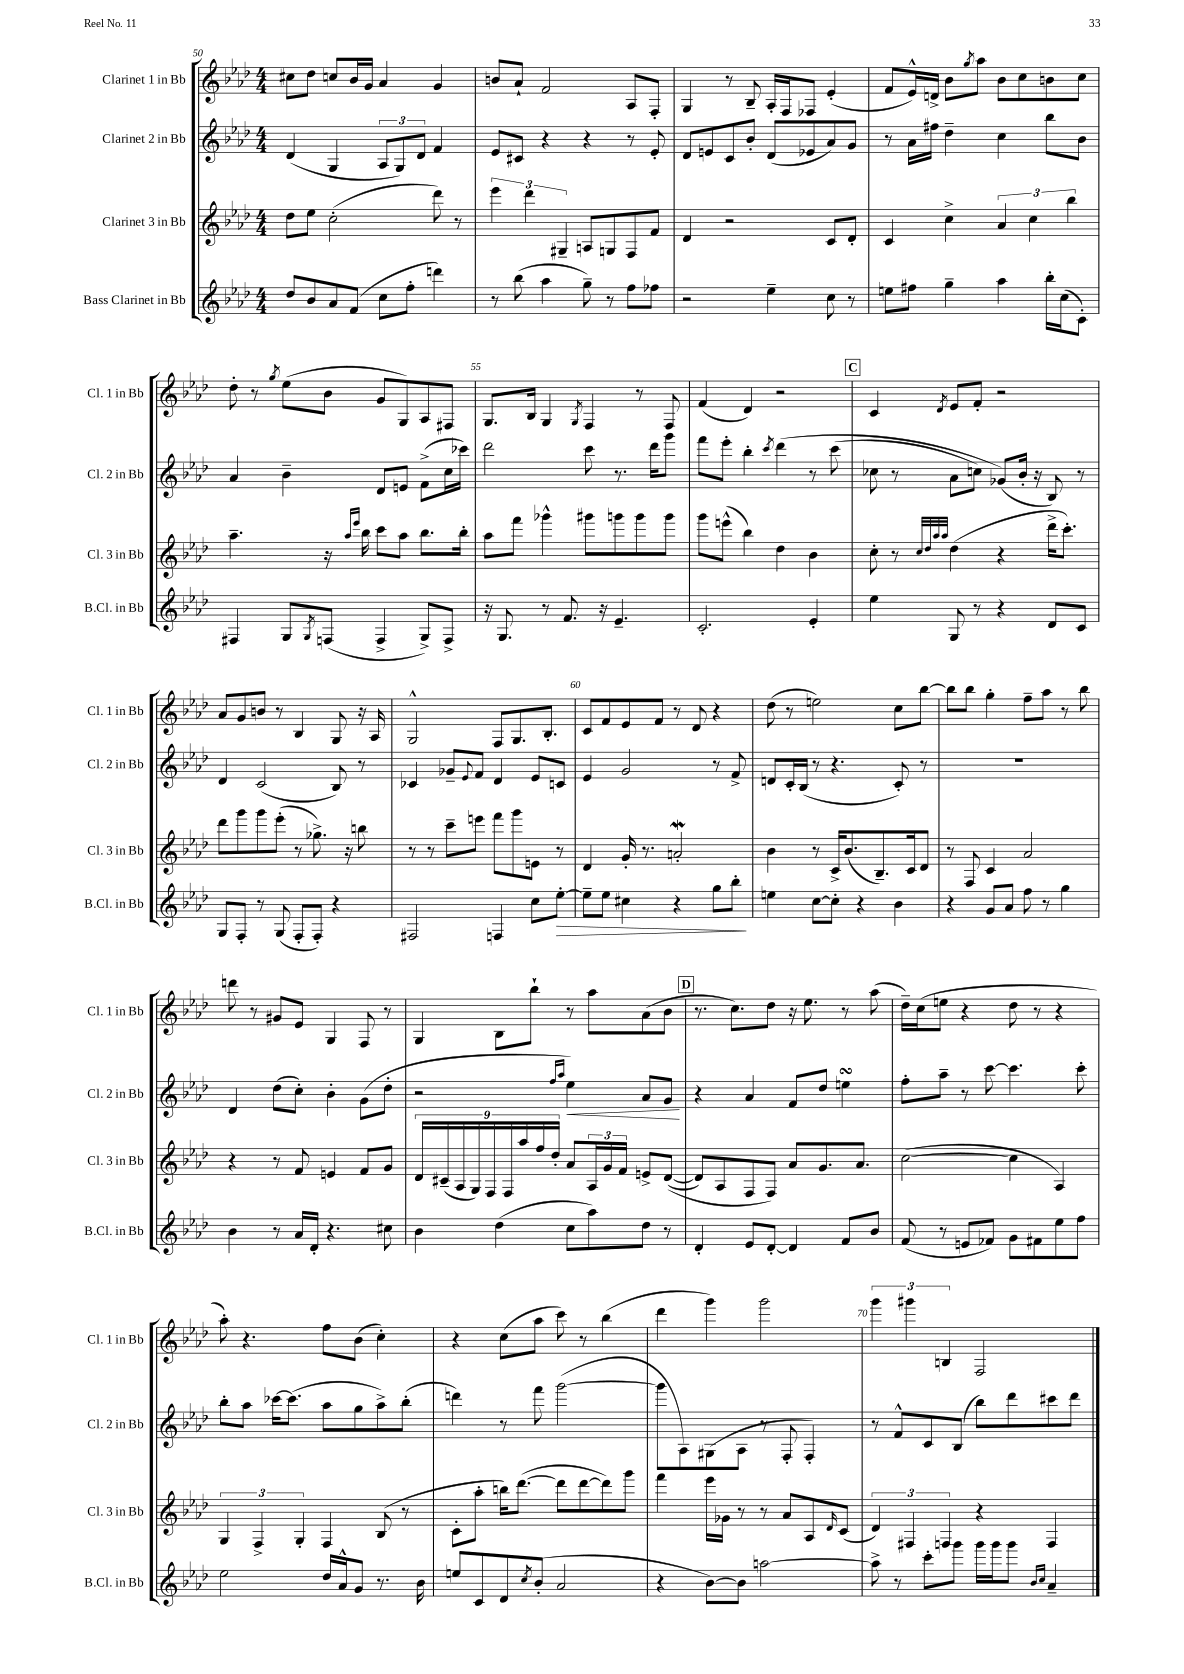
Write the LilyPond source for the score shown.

<<
\new StaffGroup <<
\new Staff = "s0" \with { instrumentName = "Clarinet 1 in Bb" shortInstrumentName = "Cl. 1 in Bb" } {
    \clef treble \key aes \major \numericTimeSignature \time 4/4
    cis''8 des''8 c''8 bes'16 g'16 aes'4 g'4 |
    b'8 aes'8-! f'2 aes8 f8-. |
    g4 r8 bes8-- aes16-. f16 fes8 ees'4-.( |
    f'8 ees'16-^) d'16-> bes'8 \acciaccatura { g''8 } aes''8 bes'8 c''8 b'8 c''8 |
    des''8-. r8 \acciaccatura { g''8 } ees''8( bes'8 g'8 g8) aes8 fis8 |
    g8. bes16 g4 \acciaccatura { g8 } f4 r8 f8 |
    f'4( des'4) r2 |
    \mark \markup { \box "C" } c'4 \acciaccatura { des'8 } ees'8 f'8-. r2 |
    aes'8 g'8 b'8 r8 bes4 g8 r16 aes16 |
    g2-^ f8 g8. bes8.-. |
    c'8 f'8 ees'8 f'8 r8 des'8 r4 |
    des''8( r8 e''2) c''8 bes''8~ |
    bes''8 bes''8 g''4-. f''8-- aes''8 r8 bes''8 |
    d'''8 r8 gis'8 ees'8 g4 f8 r8 |
    g4 bes8 bes''8-! r8 aes''8 aes'8( bes'8 |
    \mark \markup { \box "D" } r8. c''8.) des''8 r16 ees''8. r8 aes''8( |
    des''16--) c''16( e''8 r4 des''8 r8 r4 |
    aes''8-.) r4. f''8 bes'8( c''4-.) |
    r4 c''8( aes''8 c'''8) r8 bes''4( |
    des'''4 g'''4) g'''2 |
    \tuplet 3/2 { g'''4 gis'''4 b4 } f2 \bar "|." |
}
\new Staff = "s1" \with { instrumentName = "Clarinet 2 in Bb" shortInstrumentName = "Cl. 2 in Bb" } {
    \clef treble \key aes \major \numericTimeSignature \time 4/4
    des'4( g4 \tuplet 3/2 { aes8 g8) des'8 } f'4 |
    ees'8 cis'8 r4 r4 r8 ees'8-. |
    des'8 e'8 c'8 bes'8-. des'8( ees'8 aes'8) g'8 |
    r8 aes'16 fis''16 des''4-- c''4 bes''8 bes'8 |
    aes'4 bes'4-- des'8 e'8 f'8->( c''16 ces'''16) |
    des'''2 c'''8 r8. des'''16 g'''8 |
    f'''8 ees'''8-. bes''4-. \acciaccatura { c'''8 } des'''4\( r8 c'''8( |
    \mark \markup { \box "C" } ces''8 r8 aes'8 c''8) ges'8(\) bes'16-. r16 bes8) r8 |
    des'4 c'2( bes8) r8 |
    ces'4 ges'8-- \appoggiatura { ees'8 } f'8 des'4 ees'8 c'8 |
    ees'4 g'2 r8 f'8-> |
    d'8 c'16-. bes16( r8 r4. c'8-.) r8 |
    R1 |
    des'4 des''8( c''8-.) bes'4-. g'8( des''8-. |
    r2 \grace { f''16 aes''16 } ees''4\<) aes'8 g'8\! |
    \mark \markup { \box "D" } r4 aes'4 f'8 des''8 e''4\turn |
    f''8-. aes''8-- r8 c'''8~ c'''4. c'''8-. |
    bes''8-. aes''8 ces'''16~ ces'''8.( aes''8 g''8 aes''8->) bes''8-.( |
    d'''4) r8 f'''8 g'''2~( |
    g'''8 aes8) gis8( aes8 r8 f8-. f4-.) |
    r8 f'8-^ c'8 bes8( bes''8) des'''8 cis'''8 des'''8 \bar "|." |
}
\new Staff = "s2" \with { instrumentName = "Clarinet 3 in Bb" shortInstrumentName = "Cl. 3 in Bb" } {
    \clef treble \key aes \major \numericTimeSignature \time 4/4
    des''8 ees''8 c''2-.( des'''8) r8 |
    \tuplet 3/2 { ees'''4 des'''4 gis4-- } a8 g8 f8 f'8 |
    des'4 r2 c'8 des'8-. |
    c'4 c''4-> \tuplet 3/2 { aes'4 c''4 bes''4 } |
    aes''4.-- r16 \grace { aes''16 ees'''16 } bes''16 c'''8 aes''8 bes''8. bes''16-. |
    aes''8 f'''8 ges'''4-^ gis'''8 g'''8 g'''8 g'''8 |
    g'''8 e'''8-^( bes''4) des''4 bes'4 |
    \mark \markup { \box "C" } c''8-. r8 \grace { c''32 des''32 aes''32 aes''32 } des''4( r4 des'''16-> c'''8.-.) |
    des'''8 g'''8 g'''8 ees'''8-.( r8 ges''8.->) r16 b''8 |
    r8 r8 c'''8-- e'''8 f'''8 g'''8 e'8 r8 |
    des'4 g'16-. r8. a'2-.\mordent |
    bes'4 r8 c'16-> bes'8.( bes8.--) c'16 des'8 |
    r8 f8 c'4 aes'2 |
    r4 r8 f'8 e'4 f'8 g'8 |
    \tuplet 9/8 { des'16 cis'16--( aes16 g16) f16 f16 aes''16 f''16 des''16-. } aes'8 \tuplet 3/2 { aes16 g'16 f'16 } e'8-> des'8~(\( |
    \mark \markup { \box "D" } des'8) aes8 f8 f8\) aes'8 g'8. aes'8. |
    c''2~( c''4 aes4) |
    \tuplet 3/2 { g4 f4-> g4-. } f4 bes8( r8 |
    c'8-. aes''8-. b''16) des'''8.~( des'''8 des'''8~ des'''8) g'''8 |
    f'''4 ees'''16 ges'16 r8 r8 aes'8 aes8 \grace { des'16 } c'8( |
    \tuplet 3/2 { des'4) fis4 f4 } r4 f4 \bar "|." |
}
\new Staff = "s3" \with { instrumentName = "Bass Clarinet in Bb" shortInstrumentName = "B.Cl. in Bb" } {
    \clef treble \key aes \major \numericTimeSignature \time 4/4
    des''8 bes'8 aes'8 f'8( c''8 f''8-. d'''4) |
    r8 bes''8( aes''4 g''8--) r8 f''8 fes''8 |
    r2 ees''4-- c''8 r8 |
    e''8 fis''8 g''4-- aes''4 bes''16-. c''16( c'8-.) |
    fis4 g8 \acciaccatura { g8 } f8( f4-> g8->) f8-> |
    r16 g8. r8 f'8. r16 ees'4.-- |
    c'2.-. ees'4-. |
    \mark \markup { \box "C" } ees''4 g8 r8 r4 des'8 c'8 |
    g8 f8-. r8 g8( f8-. f8-.) r4 |
    fis2 f4 c''8 ees''8~-.\> |
    ees''8-- ees''8 cis''4 r4 g''8 bes''8-.\! |
    e''4 c''8~ c''8-. r4 bes'4 |
    r4 g'8 aes'8 f''8 r8 g''4 |
    bes'4 r8 aes'16 des'16-. r4. cis''8 |
    bes'4 des''4( c''8 aes''8) des''8 r8 |
    \mark \markup { \box "D" } des'4-. ees'8 des'8~-. des'4 f'8 bes'8 |
    f'8( r8 e'8 fes'8) g'8 fis'8 ees''8 f''8 |
    ees''2 des''16 aes'16-^ g'8 r8. bes'16 |
    e''8 c'8 des'8 \acciaccatura { c''8 } bes'8-.( aes'2 |
    r4 bes'8~) bes'8 a''2~ |
    a''8-> r8 c'''8-. g'''8 g'''16 g'''16 g'''8 \grace { bes'16 c''16 } aes'4-- \bar "|." |
}
>>
>>
\layout { \context { \Score currentBarNumber = #50 \override BarNumber.break-visibility = ##(#f #t #t) barNumberVisibility = #(every-nth-bar-number-visible 5) } }
